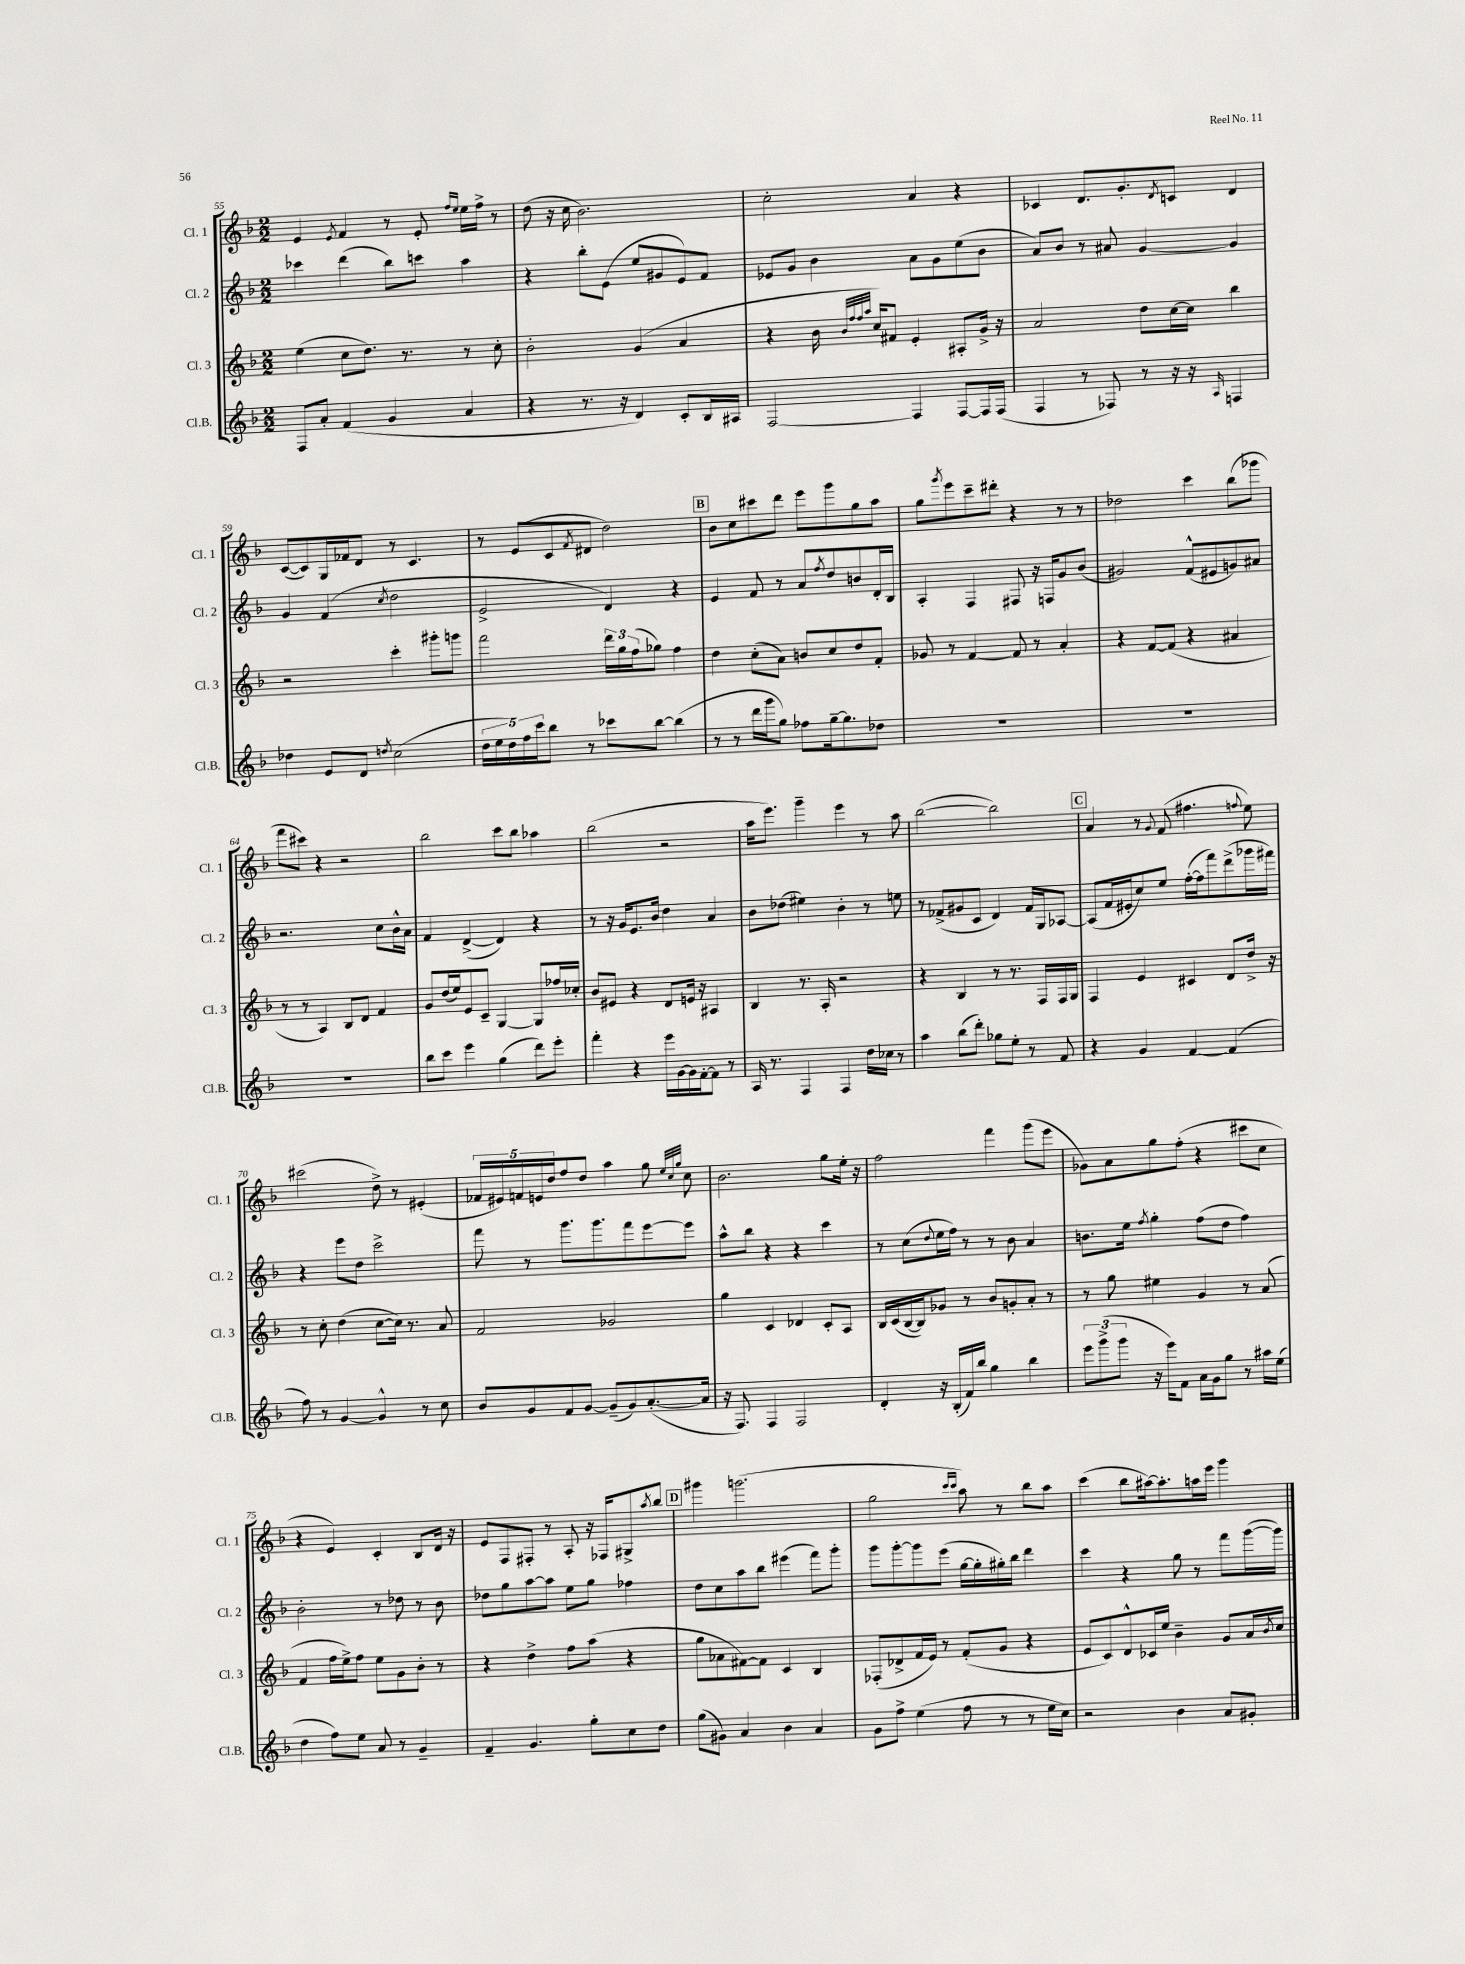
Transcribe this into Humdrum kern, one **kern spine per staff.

**kern	**kern	**kern	**kern
*staff4	*staff3	*staff2	*staff1
*clefG2	*clefG2	*clefG2	*clefG2
*k[b-]	*k[b-]	*k[b-]	*k[b-]
*M2/2	*M2/2	*M2/2	*M2/2
8F	(4ee	4ccc-	4e
8a'	.	.	.
.	.	.	8qe
(4f	8cc	(4ddd	4f
.	8.dd)	.	.
4g	.	8bb-)	8r
.	8.r	.	.
.	.	8ccc	8e'
.	.	.	16qqff
.	.	.	16qqee
4a	8r	4aa	16ee
.	.	.	16ff^
.	8cc'	.	8r
=	=	=	=
4r	2b-'	4r	(8dd
.	.	.	16r
.	.	.	16cc
8.r	.	8bb-'	2.b-)
.	.	(8e	.
16r	.	.	.
4d)	(4g	8ee	.
.	.	8g#	.
8c'	4a	8e)	.
16B-	.	8f	.
16A#	.	.	.
=	=	=	=
[2F	4r	8e-	2cc'
.	.	8g	.
.	16b-	4b-	.
.	32qqb-	.	.
.	32qqff	.	.
.	32qqff	.	.
.	32qqaa	.	.
.	16cc)	.	.
.	8f#	.	.
4F]	4e'	8a	4a
.	.	8g	.
[8F	8A#'	(8ee	4r
16F]	16g^	8b-	.
(16F	16r	.	.
=	=	=	=
4F	2a	8a)	4c-
.	.	8b-	.
8r	.	8r	8.d
8F-)	.	8a#	.
.	.	.	8.g'
8r	8dd	[4g	.
.	.	.	8qd
16r	[16cc	.	8c
16r	16cc]	.	.
16qqA	.	.	.
4F	4bb-	4g]	4d
=	=	=	=
4dd-	2r	4g	([8c
.	.	.	8c])
8e	.	(4f	16G
.	.	.	16f-
8d	.	.	8d
8qdd	.	8qcc	.
(2cc	4ccc'	2dd	8r
.	.	.	4.c
.	8ggg#'	.	.
.	8ggg	.	.
=	=	=	=
20dd	2fff	2e^	8r
20ee	.	.	.
20dd)	.	.	.
.	.	.	(8e
20ff	.	.	.
20ccc	.	.	.
8bb-	.	.	8c
.	.	.	8qf
8r	.	.	8d#
8ccc-	24ddd	4d)	2dd)
.	24gg	.	.
.	(24ff	.	.
[8bb-	8gg-)	.	.
(4bb-]	4ff	4r	.
=	=	=	=
8r	4dd	4e	8b-
8r	.	.	8cc
16ddd	(8cc'	8f	8ccc#
16ggg	.	.	.
8gg)	8a)	8r	8ddd
8ff-	8b	8a	8eee
.	.	8qff	.
[16gg~	8cc	8dd	8ggg
8.gg]	.	.	.
.	8dd	8b	8gg
8dd-	8f'	16d'	8aa
.	.	16B-	.
=	=	=	=
1r	8g-	4A'	8gg
.	.	.	8qggg
.	8r	.	8eee
.	[4f	4F	8ccc~
.	.	.	8ddd#'
.	8f]	8F#	4r
.	8r	16r	.
.	.	16F	.
.	4a'	8g	8r
.	.	(8b-	8r
=	=	=	=
1r	4r	2g#)	2dd-
.	[8f	.	.
.	(8f]	.	.
.	4r	(8f^^	4ccc
.	.	8e#	.
.	4a#	8g)	(8bb-
.	.	8a#	8ggg-
=	=	=	=
1r	8r	2.r	8fff
.	8r	.	8ccc#)
.	4A)	.	4r
.	8B-	.	2r
.	8d	.	.
.	4f	8cc	.
.	.	16b-^^	.
.	.	16a	.
=	=	=	=
8bb-	8g	4f	2bb-
8ccc	(16dd	.	.
.	16ee)	.	.
4eee	8e	([4d^	.
.	8c~	.	.
(4gg	[4G	4d])	8ccc
.	.	.	8bb-
8ddd)	8G]	4r	4aa-
8eee'	16ff-	.	.
.	16cc-'	.	.
=	=	=	=
4fff'	8b-	8r	(2bb-
.	8e#	16r	.
.	.	16g	.
4r	4r	8.e	.
.	.	16b-	.
16eee	8d	4dd	2r
[16g	.	.	.
16g]	16e	.	.
[16f'	16r	.	.
8f]	4A#	4a	.
8r	.	.	.
=	=	=	=
16A	4B-	8b-	16aa
8.r	.	.	8.eee)
.	.	(8dd-	.
4F	8.r	4ee#)	4ggg~
.	16A'	.	.
4F	2r	4b-'	4eee
16dd	.	8r	8r
16cc-	.	.	.
8r	.	8ee	8aa
=	=	=	=
4aa	4r	8r	([2bb-
.	.	(8f-^	.
(8bb-	4B-	8g#	.
8ddd')	.	8c	.
8gg-	8r	4d)	2bb-])
8ee'	8.r	.	.
8r	.	16f-	.
.	16F	16G	.
8f	16F	[8A-	.
.	16G	.	.
=	=	=	=
4r	4F	(8A-]	4a
.	.	16f	.
.	.	16e#'	.
4g	4e	8cc)	8r
.	.	.	8qqg
.	.	8ee	(8f
[4f	4c#	([16ff'	4.ff#
.	.	16ff]	.
.	.	8fff)	.
(4f]	8d	(8ddd^	.
.	.	.	8qqff
.	16dd^	16ggg-	8ee)
.	16r	16fff#)	.
=	=	=	=
8ff)	8r	4r	(2ccc#
8r	8cc'	.	.
[4g	(4dd	8eee	.
.	.	8dd	.
4g^^]	[8cc	2ccc^	8dd^)
.	16cc])	.	8r
.	8.r	.	.
8r	.	.	(4e#'
8cc	8a	.	.
=	=	=	=
8b-	2f	8fff	20f-
.	.	.	20e#)
.	.	.	20f
8g	.	8r	.
.	.	.	20e
.	.	.	20dd
8f	.	8.ggg	8ff
[8g	.	.	8dd
.	.	8.ggg	.
(8g~]	2g-	.	4aa
8g)	.	8fff	.
([8.a'	.	[8eee	8gg
.	.	.	32qqee
.	.	.	32qqcc
.	.	.	32qqgg
.	.	8eee]	8cc
16a]	.	.	.
=	=	=	=
16r	4gg	8aa^^	2.b-
8.F)	.	.	.
.	.	8bb-	.
4F	4c	4r	.
2F	4d-	4r	.
.	8c'	4ccc	8gg
.	8A	.	16ee'
.	.	.	16r
=	=	=	=
4d'	16B-	8r	2ff
.	(16c	.	.
.	[16B-	(8cc	.
.	16B-])	.	.
.	.	8qqdd	.
16r	8g-	16ee	.
(16B-'	.	16ff)	.
16f)	8r	8r	.
16bb-	.	.	.
4gg	8b-	8r	4fff
.	8g'	8b-	.
4bb-	8a'	4a	(8ggg
.	8r	.	8eee
=	=	=	=
12eee	8r	8.b	8g-)
(12ggg^	.	.	.
.	8gg	.	8a
12ggg	.	.	.
.	.	16ee	.
.	.	8qff	.
16r	4ee#	4gg'	8gg
16eee)	.	.	.
8f	.	.	(8ff'
16a	4g	(8ff	4r
16g	.	.	.
8gg	.	8dd	.
8r	8r	4ff)	8ccc#
16aa#	(8a	.	8cc
(16ee	.	.	.
=	=	=	=
4dd	4f	2b-'	4r
8ff)	16ff	.	4e)
.	16ee^)	.	.
8ee	8ff	.	.
8a	8ee	8r	4c'
8r	8g	8dd-	.
4g~	8b-'	8r	8B-
.	8r	8b-	16d
.	.	.	16r
=	=	=	=
4f~	4r	8dd-	8e
.	.	8gg	8F
4.g	4dd^	[8aa	8F#'
.	.	8aa]	8r
.	8ff	8ee	8A'
8gg'	(8aa	8gg	16r
.	.	.	16F-
8cc	4r	4ff-	8G#^
.	.	.	8qaa
8dd	.	.	8bb-
=	=	=	=
(8gg	8gg	8dd	4ggg#
8g#)	8a-	8cc	.
4a	[8f#)	8aa	(2.ggg
.	8f#]	8bb-	.
4b-	4c	(4eee#	.
4a	4B-	8fff)	.
.	.	8ggg'	.
=	=	=	=
8g	(8F-'	8ggg	2gg
8ff^	8d-^	[8ggg'	.
(4ee	16f	8ggg]	.
.	16e)	.	.
.	8r	(8eee	.
.	.	.	16qqccc
.	.	.	16qqccc
8ff	(8f'	[16gg	8aa)
.	.	16gg']	.
8r	8g	16gg#')	8r
.	.	16bb-	.
8r	4r	4ddd	8bb-
16ee	.	.	8aa
16cc)	.	.	.
=	=	=	=
2r	8e	4ccc	(4ccc
.	8c)	.	.
.	8d^^	4r	8bb-
.	16c-	.	[16aa#)
.	16ee	.	8.aa#']
4b-	4b-~	8gg	.
.	.	8r	16aa
.	.	.	16eee
8a	8g	8fff	4ggg
8g#'	16a	([16ggg	.
.	8qb-	.	.
.	16cc	16ggg])	.
==	==	==	==
*-	*-	*-	*-
